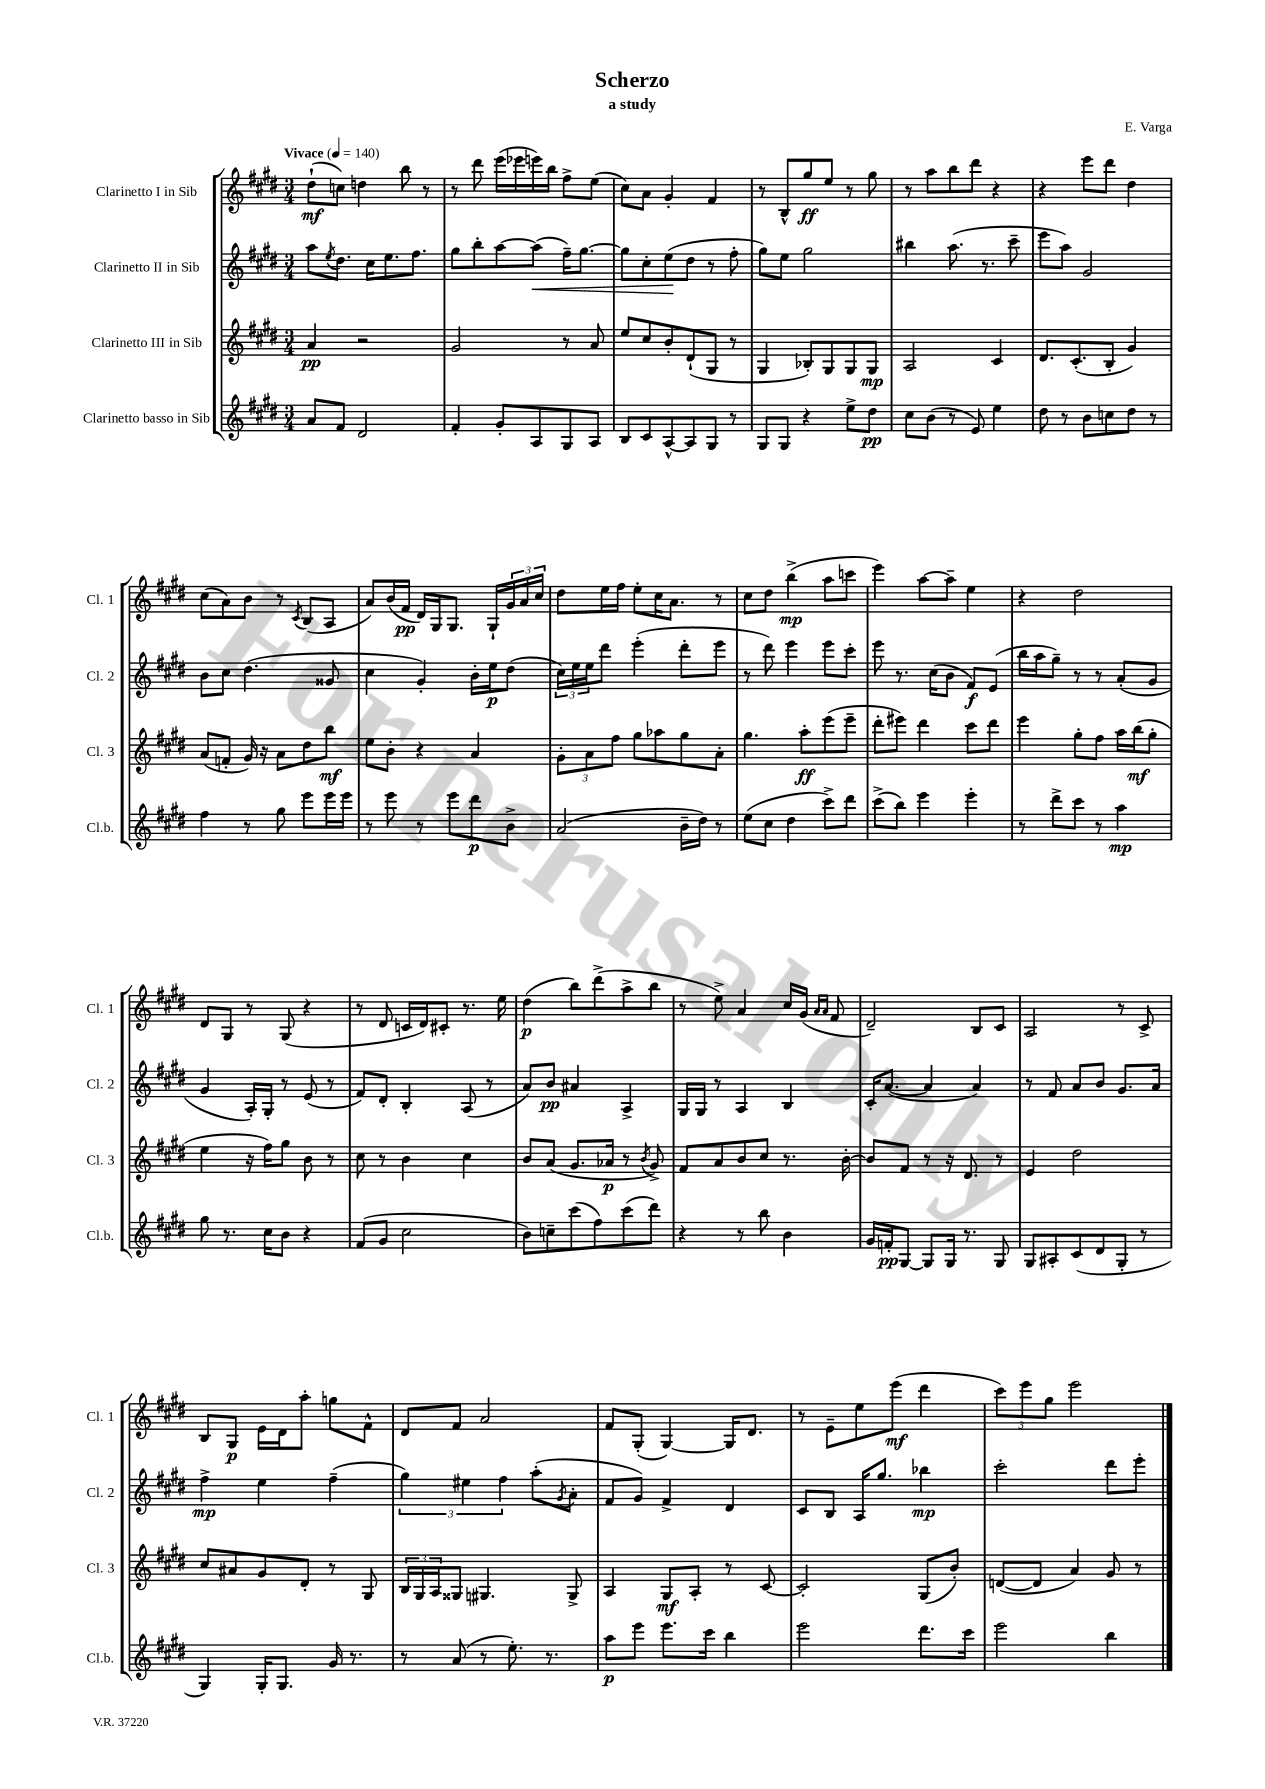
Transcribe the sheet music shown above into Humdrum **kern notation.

**kern	**dynam	**kern	**dynam	**kern	**dynam	**kern	**dynam
*part4	*part4	*part3	*part3	*part2	*part2	*part1	*part1
*staff4	*staff4	*staff3	*staff3	*staff2	*staff2	*staff1	*staff1
*I"Clarinetto basso in Sib	*	*I"Clarinetto III in Sib	*	*I"Clarinetto II in Sib	*	*I"Clarinetto I in Sib	*
*I'Cl.b.	*	*I'Cl. 3	*	*I'Cl. 2	*	*I'Cl. 1	*
*clefG2	*	*clefG2	*	*clefG2	*	*clefG2	*
*k[f#c#g#d#]	*	*k[f#c#g#d#]	*	*k[f#c#g#d#]	*	*k[f#c#g#d#]	*
*M3/4	*	*M3/4	*	*M3/4	*	*M3/4	*
*MM140	*	*MM140	*	*MM140	*	*MM140	*
=1	=1	=1	=1	=1	=1	=1	=1
!	!	!	!	!	!	!LO:TX:a:B:t=Vivace	!
8a/L	.	4a/	pp	8aa\L	.	(8dd#`\L	mf
.	.	.	.	8qee/	.	.	.
8f#/J	.	.	.	8.dd#\J	.	8ccn\J)	.
2d#/	.	2r	.	.	.	4ddn\	.
.	.	.	.	16cc#\KL	.	.	.
.	.	.	.	8.ee\	.	.	.
.	.	.	.	.	.	8bb\	.
.	.	.	.	8.ff#\J	.	.	.
.	.	.	.	.	.	8r	.
=2	=2	=2	=2	=2	=2	=2	=2
4f#'/	.	2g#/	.	8gg#\L	.	8r	.
.	.	.	.	8bb'\	.	8ddd#\	.
8g#'/L	.	.	.	[8aa\	.	(16eee\LL	.
.	.	.	.	.	.	16eee-X\	.
!	!	!	!	!	!LO:HP:b	!	!
8A/	.	.	.	(8aa\J]	<	16eeen\)	.
.	.	.	.	.	.	16bb\JJ	.
8G#/	.	8r	.	16ff#~\KL)	.	8ff#^\L	.
.	.	.	.	[8.gg#\J	.	.	.
8A/J	.	8a/	.	.	.	(8ee\J	.
=3	=3	=3	=3	=3	=3	=3	=3
8B/L	.	8ee/L	.	8gg#\L]	.	8cc#\L)	.
8c#/	.	8cc#/	.	8cc#'\	.	8a\J	.
[8A^^/	.	8b'/	.	(8ee\	.	4g#'/	.
8A/]	.	(8d#`/	.	8dd#\J	[	.	.
8G#/J	.	8G#/J	.	8r	.	4f#/	.
8r	.	8r	.	8ff#'\	.	.	.
=4	=4	=4	=4	=4	=4	=4	=4
8G#/L	.	4G#/	.	8gg#\L)	.	8r	.
8G#/J	.	.	.	8ee\J	.	8B^^/L	.
4r	.	8B-X'/L)	.	2gg#\	.	8gg#/	ff
.	.	8G#/	.	.	.	8ee/J	.
8ee^\L	.	8G#/	.	.	.	8r	.
8dd#\J	pp	8G#/J	mp	.	.	8gg#\	.
=5	=5	=5	=5	=5	=5	=5	=5
8cc#\L	.	2A/	.	4bb#X\	.	8r	.
(8b\J	.	.	.	.	.	8aa\L	.
8r	.	.	.	(8.aa\	.	8bb\	.
8e/)	.	.	.	.	.	8ddd#\J	.
.	.	.	.	8.r	.	.	.
4ee\	.	4c#/	.	.	.	4r	.
.	.	.	.	8ccc#~\	.	.	.
=6	=6	=6	=6	=6	=6	=6	=6
8dd#\	.	8.d#/L	.	8eee\L	.	4r	.
8r	.	.	.	8aa\J)	.	.	.
.	.	(8.c#'/	.	.	.	.	.
8b\L	.	.	.	2g#/	.	8eee\L	.
8ccn\	.	8B'/J	.	.	.	8ddd#\J	.
8dd#\J	.	4g#/)	.	.	.	4dd#\	.
8r	.	.	.	.	.	.	.
!!LO:LB:g=z
=7	=7	=7	=7	=7	=7	=7	=7
4ff#\	.	(8a/L	.	8b\L	.	(8cc#\L	.
.	.	8fn'/J	.	8cc#\J	.	8a\)	.
8r	.	16g#/)	.	(4.dd#\	.	8b\J	.
.	.	16r	.	.	.	.	.
8gg#\	.	8a\L	.	.	.	8r	.
.	.	.	.	.	.	8qc#/	.
8eee\L	.	8dd#\	.	.	.	(8B/L	.
16eee\L	.	8bb\J	mf	8g##X/	.	8A/J	.
16eee\JJ	.	.	.	.	.	.	.
=8	=8	=8	=8	=8	=8	=8	=8
8r	.	8ee\L	.	4cc#\	.	8a/L)	.
8eee\	.	8b'\J	.	.	.	(16b/L	.
.	.	.	.	.	.	16f#/JJ	pp
8r	.	4r	.	4g#'/)	.	16d#/LL)	.
.	.	.	.	.	.	16G#/J	.
8eee\L	.	.	.	.	.	8.G#/J	.
8ddd#\	p	4a/	.	16b'\LL	.	.	.
.	.	.	.	16ee\J	p	16G#`/LL	.
8b^\J	.	.	.	(8dd#\J	.	24g#/	.
.	.	.	.	.	.	24a/	.
.	.	.	.	.	.	24cc#/JJ	.
=9	=9	=9	=9	=9	=9	=9	=9
(2a/	.	12g#'\L	.	24cc#\LL)	.	8dd#\L	.
.	.	.	.	24ee\	.	.	.
.	.	12a\	.	24ee\J	.	.	.
.	.	.	.	8ddd#\J	.	16ee\L	.
.	.	12ff#\J	.	.	.	.	.
.	.	.	.	.	.	16ff#\JJ	.
.	.	8gg#\L	.	(4eee'\	.	8ee'\L	.
.	.	8aa-X\	.	.	.	16cc#\K	.
.	.	.	.	.	.	8.a\J	.
16b~\LL	.	8gg#\	.	8ddd#'\L	.	.	.
16dd#\JJ)	.	.	.	.	.	.	.
8r	.	8a'\J	.	8eee\J	.	8r	.
=10	=10	=10	=10	=10	=10	=10	=10
(8ee\L	.	4.gg#\	.	8r	.	8cc#\L	.
8cc#\J	.	.	.	8ddd#\)	.	8dd#\J	.
4dd#\	.	.	.	4eee\	.	(4bb^\	mp
.	.	8aa'\L	ff	.	.	.	.
8ccc#^\L)	.	(8eee\	.	8eee\L	.	8aa\L	.
8ddd#\J	.	8eee~\J	.	8ccc#'\J	.	8cccn\J	.
=11	=11	=11	=11	=11	=11	=11	=11
(8ccc#^\L	.	8ddd#'\L	.	8eee\	.	4eee\)	.
8bb\J)	.	8eee#X\J)	.	8.r	.	.	.
4eee\	.	4ddd#\	.	.	.	[8aa\L	.
.	.	.	.	(16cc#\KL	.	.	.
.	.	.	.	8b\J	.	8aa~\J]	.
4eee'\	.	8ccc#\L	.	8f#/L)	f	4ee\	.
.	.	8ddd#\J	.	(8e/J	.	.	.
=12	=12	=12	=12	=12	=12	=12	=12
8r	.	4eee\	.	16bb\LL	.	4r	.
.	.	.	.	16aa\J	.	.	.
8ddd#^\L	.	.	.	8gg#~\J)	.	.	.
8ccc#\J	.	8gg#'\L	.	8r	.	2dd#\	.
8r	.	8ff#\J	.	8r	.	.	.
4aa\	mp	16aa\LL	.	(8a'/L	.	.	.
.	.	(16bb\J	mf	.	.	.	.
.	.	8gg#'\J	.	8g#/J	.	.	.
!!LO:LB:g=z
=13	=13	=13	=13	=13	=13	=13	=13
8gg#\	.	4ee\	.	4g#/	.	8d#/L	.
8.r	.	.	.	.	.	8G#/J	.
.	.	16r	.	16A'/LL)	.	8r	.
16cc#\KL	.	16ff#\KL)	.	16G#'/JJ	.	.	.
8b\J	.	8gg#\J	.	8r	.	(8G#/	.
4r	.	8b\	.	(8e/	.	4r	.
.	.	8r	.	8r	.	.	.
=14	=14	=14	=14	=14	=14	=14	=14
(8f#/L	.	8cc#\	.	8f#/L)	.	8r	.
8g#/J	.	8r	.	8d#'/J	.	8d#/	.
2cc#\	.	4b\	.	4B'/	.	16cn/LL	.
.	.	.	.	.	.	16d#/J)	.
.	.	.	.	.	.	8c#X'/J	.
.	.	4cc#\	.	(8A/	.	8.r	.
.	.	.	.	8r	.	.	.
.	.	.	.	.	.	16ee\	.
=15	=15	=15	=15	=15	=15	=15	=15
8b\L)	.	8b/L	.	8a/L)	.	(4dd#\	p
8ccn~\	.	(8a/J	.	8b/J	pp	.	.
(8ccc#\	.	8.g#/L	.	4a#X/	.	8bb\L)	.
8ff#\)	.	.	.	.	.	(8ddd#^\	.
.	.	16a-X/Jk	p	.	.	.	.
(8ccc#\	.	8r	.	4A^/	.	8aa^\	.
.	.	8qb/	.	.	.	.	.
8ddd#\J)	.	8g#^/)	.	.	.	8bb\J	.
=16	=16	=16	=16	=16	=16	=16	=16
4r	.	8f#/L	.	16G#/LL	.	8r	.
.	.	.	.	16G#/JJ	.	.	.
.	.	8a/	.	8r	.	8ee^\)	.
8r	.	8b/	.	4A/	.	4a/	.
8bb\	.	8cc#/J	.	.	.	.	.
4b\	.	8.r	.	4B/	.	16cc#/LL	.
.	.	.	.	.	.	(16g#/JJ	.
.	.	.	.	.	.	16qqa/LL	.
.	.	.	.	.	.	16qqa/JJ	.
.	.	.	.	.	.	8f#/	.
.	.	[16b'\	.	.	.	.	.
=17	=17	=17	=17	=17	=17	=17	=17
16g#/LL	.	8b/L]	.	16c#'/KL	.	2d#~/)	.
16fn'/J	pp	.	.	([8.a/J	.	.	.
[8G#/J	.	8f#/J	.	.	.	.	.
8G#/L]	.	8r	.	4a/]	.	.	.
16G#/Jk	.	16r	.	.	.	.	.
8.r	.	8.d#/	.	.	.	.	.
.	.	.	.	4a/)	.	8B/L	.
8G#/	.	8r	.	.	.	8c#/J	.
=18	=18	=18	=18	=18	=18	=18	=18
8G#/L	.	4e/	.	8r	.	2A/	.
8A#X'/	.	.	.	8f#/	.	.	.
(8c#/	.	2dd#\	.	8a/L	.	.	.
8d#/	.	.	.	8b/J	.	.	.
8G#'/J	.	.	.	8.g#/L	.	8r	.
8r	.	.	.	.	.	8c#^/	.
.	.	.	.	16a/Jk	.	.	.
!!LO:LB:g=z
=19	=19	=19	=19	=19	=19	=19	=19
4G#/)	.	8cc#/L	.	4ff#^\	mp	8B/L	.
.	.	8a#X/	.	.	.	8G#/J	p
16G#'/KL	.	8g#/	.	4ee\	.	16e\LL	.
8.G#/J	.	.	.	.	.	16d#\J	.
.	.	8d#'/J	.	.	.	8aa'\J	.
16g#/	.	8r	.	(4ff#~\	.	8ggn\L	.
8.r	.	.	.	.	.	.	.
.	.	8G#/	.	.	.	8f#^^\J	.
=20	=20	=20	=20	=20	=20	=20	=20
8r	.	24B/LL	.	6gg#\)	.	8d#/L	.
.	.	24G#/	.	.	.	.	.
.	.	24A/J	.	.	.	.	.
(8a/	.	8G##X/J	.	.	.	8f#/J	.
.	.	.	.	6ee#X\	.	.	.
8r	.	4.G#X/	.	.	.	2a/	.
.	.	.	.	6ff#\	.	.	.
8.ee'\)	.	.	.	.	.	.	.
.	.	.	.	(8aa'\L	.	.	.
8.r	.	.	.	.	.	.	.
.	.	.	.	8qg#/	.	.	.
.	.	8G#^/	.	8a'\J	.	.	.
=21	=21	=21	=21	=21	=21	=21	=21
8aa\L	p	4A/	.	8f#/L	.	8f#/L	.
8eee\J	.	.	.	8g#/J)	.	(8G#'/J	.
8.eee\L	.	8G#/L	mf	4f#^/	.	[4G#/)	.
.	.	8A'/J	.	.	.	.	.
16ccc#\Jk	.	.	.	.	.	.	.
4bb\	.	8r	.	4d#/	.	16G#/KL]	.
.	.	.	.	.	.	8.d#/J	.
.	.	[8c#/	.	.	.	.	.
=22	=22	=22	=22	=22	=22	=22	=22
2eee\	.	2c#'/]	.	8c#/L	.	8r	.
.	.	.	.	8B/J	.	8e~\L	.
.	.	.	.	16A/KL	.	8ee\	.
.	.	.	.	8.gg#/J	.	.	.
.	.	.	.	.	.	(8eee\J	mf
8.ddd#\L	.	(8G#/L	.	4bb-X\	mp	4ddd#\	.
.	.	8b'/J)	.	.	.	.	.
16ccc#\Jk	.	.	.	.	.	.	.
=23	=23	=23	=23	=23	=23	=23	=23
2eee\	.	([8dn/L	.	2ccc#'\	.	12ccc#\L)	.
.	.	.	.	.	.	12eee\	.
.	.	8d/J]	.	.	.	.	.
.	.	.	.	.	.	12gg#\J	.
.	.	4a/)	.	.	.	2eee\	.
4bb\	.	8g#/	.	8ddd#\L	.	.	.
.	.	8r	.	8eee'\J	.	.	.
==	==	==	==	==	==	==	==
*-	*-	*-	*-	*-	*-	*-	*-
